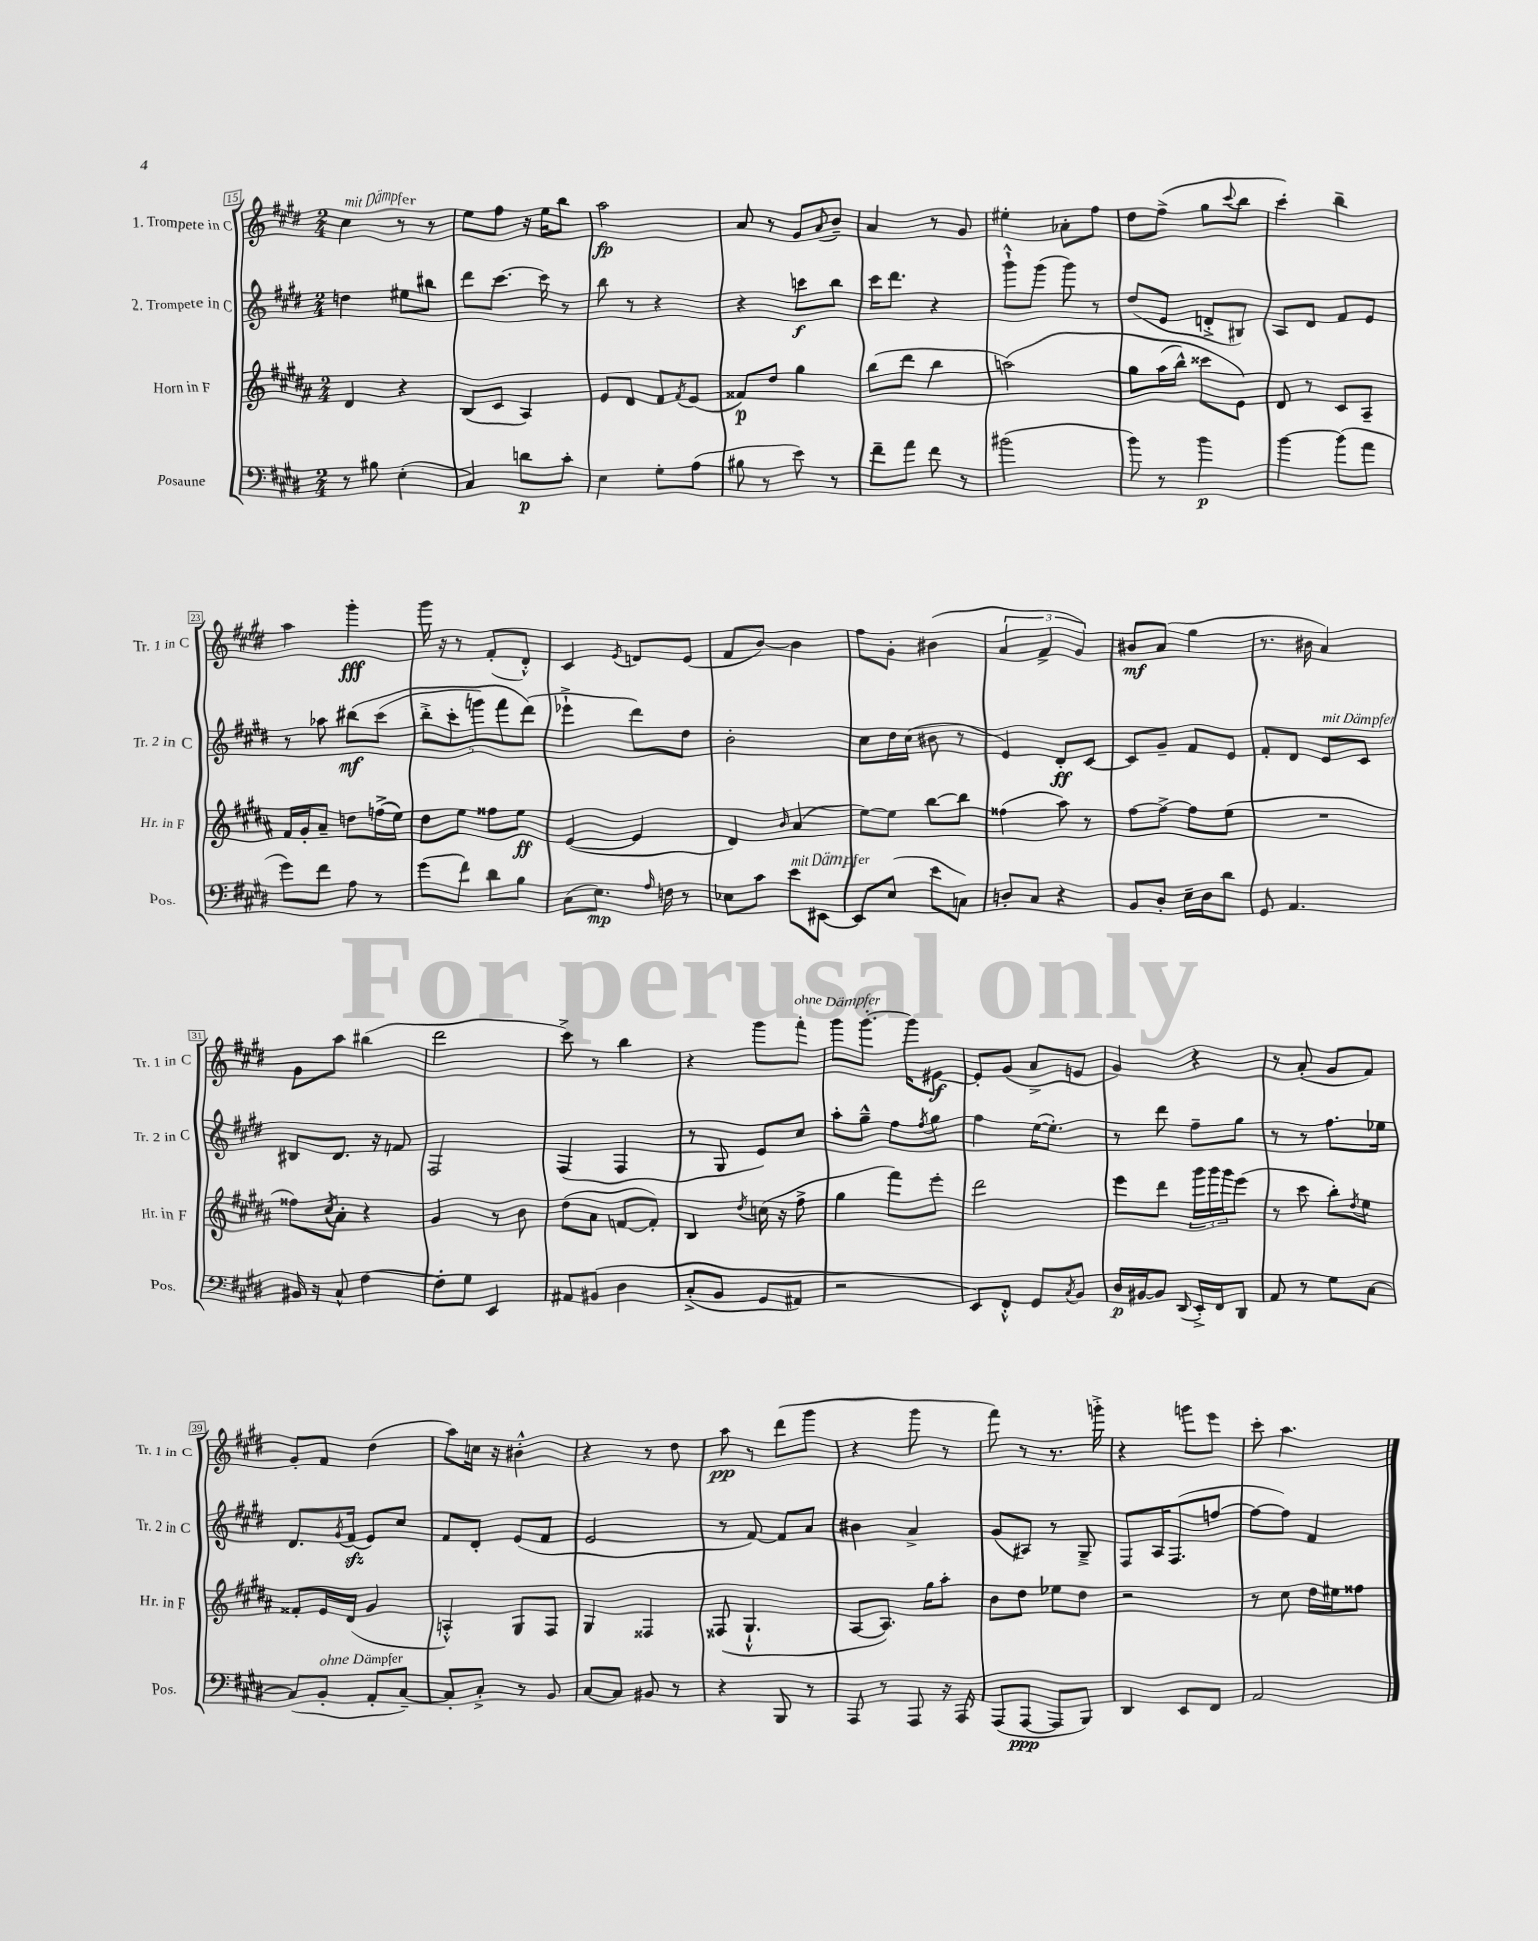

**kern	**kern	**kern	**kern
*staff4	*staff3	*staff2	*staff1
*clefF4	*clefG2	*clefG2	*clefG2
*k[f#c#g#d#]	*k[f#c#g#d#a#]	*k[f#c#g#d#]	*k[f#c#g#d#]
*M2/4	*M2/4	*M2/4	*M2/4
8r	4d#	4dd	4cc#
8B#	.	.	.
(4E'	4r	8ee#	8r
.	.	8bb#	8r
=	=	=	=
4C#)	(8B	8ddd#	8ee
.	8c#	[8.ccc#	8ff#
8d	4A#)	.	16r
.	.	16ccc#]	16ee
8c#'	.	8r	8bb
=	=	=	=
4E	8e	8bb	2aa
.	8d#	8r	.
8G#'	8f#	4r	.
.	8qf#	.	.
(8A	(8e	.	.
=	=	=	=
8B#	8f##)	4r	8a
8r	8dd#	.	8r
8e)	4gg#	8ccc	8g#
.	.	.	8qqa
8r	.	8bb	8b~
=	=	=	=
8f#~	(8bb	16ccc#	4a
.	.	8.ddd#	.
8a	8ddd#	.	.
8f#	4bb	4r	8r
8r	.	.	8g#
=	=	=	=
(2b#	&(2aa)	8ggg#`^^	4ee#'
.	.	(8ggg#	.
.	.	8ggg#)	8a-'
.	.	8r	8ff#
=	=	=	=
8b)	8gg#	(8dd#	8dd#
8r	(16aa#	8e	(8ff#^
.	16bb^^)	.	.
4b	8ccc##	8d'^	8gg#
.	.	.	8qqccc#
.	8e&)	8B#)	8bb
=	=	=	=
[4b	8d#	8A	4ccc#')
.	8r	8d#	.
(8b]	8c#	8f#	4bb~
8a	8A#~	8e	.
=	=	=	=
8g#)	16f#	8r	4aa
.	16g#'	.	.
8f#	8a#~	8aa-	.
8A	8dd	&(8bb#	4ggg#'
8r	(16ff^	(8ccc#	.
.	16ee)	.	.
=	=	=	=
(8g#	8dd#	10bb'^	16ggg#
.	.	.	16r
.	.	10ccc#'	.
8f#)	8ee	.	8r
.	.	10ggg)	.
8d#	8ff##	.	(8f#'
.	.	10fff#	.
8B	8ee	.	8d#'^^)
.	.	(10ddd#&)	.
=	=	=	=
(8C#	([4e	4eee-`^	4c#
8.E)	.	.	.
.	.	.	8qe
.	4e]	8ddd#)	8d
16qqA	.	.	.
16F	.	.	.
8r	.	8dd#	(8e
=	=	=	=
8E-	4d#)	2b'	8f#
8c#	.	.	[8b)
.	16qqb	.	.
8e	(4a#	.	4b]
[8EE#	.	.	.
=	=	=	=
8EE#]	[8ee)	8cc#	8ff#
(8E	8ee]	16dd#	8g#'
.	.	(16cc#	.
8e	[8bb	8b#	(4b#
8C)	8bb]	8r	.
=	=	=	=
8D'	(4ff##	4e)	6a
8C#	.	.	.
.	.	.	6f#^
4r	8aa#)	8d#'	.
.	.	.	6g#)
.	8r	[8c#	.
=	=	=	=
8BB	[8ff#	8c#]	8b#
8D#'	8ff#^_	8g#~	(8a
16E~	8ff#]	8f#	4gg#
16D#	.	.	.
8d#	(8ee	8e	.
=	=	=	=
8GG#	2r	8f#'	8.r
4.AA	.	8d#	.
.	.	.	16b#
.	.	8e	4a)
.	.	8c#	.
=	=	=	=
16BB#	8ff##)	8B#	8g#
16r	.	.	.
.	8qcc#	.	.
8C#^^	8a#'	8.d#	8aa
[4F#	4r	.	(4bb#
.	.	16r	.
.	.	8f	.
=	=	=	=
8F#']	4g#	2F#	2ddd#
8G#	.	.	.
4EE	8r	.	.
.	8b	.	.
=	=	=	=
8AA#	(8dd#	(4F#	8ccc#^)
&(8BB#	8a#	.	8r
4D#	[8f	4F#	4bb
.	8f'])	.	.
=	=	=	=
(8C#'^	4B	8r	4r
8BB	.	8G#	.
.	8qdd#	.	.
8GG#	(16cc	8e)	8ggg#
.	16r	.	.
8AA#)	8ff#^	8cc#	8fff#'
=	=	=	=
2r	4gg#	8aa'	8ggg#
.	.	8gg#~^^	[8.ggg#'
.	8fff#)	8ff#	.
.	.	.	16ggg#]
.	.	8qff#	.
.	8eee'	8gg#	[8e#
=	=	=	=
8EE&)	2ddd#	4ff#	8e#']
8FF#'^^	.	.	(8g#
8GG#	.	([16ee	8a^
.	.	8.ee'])	.
8qC#	.	.	.
8BB	.	.	8e
=	=	=	=
16D#	8eee	8r	4g#)
[16BB#	.	.	.
8BB#]	8ddd#	8ddd#	.
8qqDD#	.	.	.
16EE'^	24ggg#	8ff#~	4r
.	24ggg#	.	.
16FF#	.	.	.
.	24ggg#	.	.
8DD#	(8eee	8gg#	.
=	=	=	=
8AA	8r	8r	8r
8r	8ccc#	8r	(8a'
8G#	8bb')	8.ff#	8g#
.	8qdd#	.	.
[8C#	8ee	.	8f#)
.	.	16ee-	.
=	=	=	=
(8C#]	8f##'	8.d#	8g#'
8BB'	16e	.	8f#
.	.	8qg#	.
.	(16d#	(16f#	.
8AA'	4g#	8e)	(4dd#
[8C#~)	.	8cc#	.
=	=	=	=
8C#']	4A'^^)	8f#	8aa)
8C#'^	.	8d#'	16cc
.	.	.	16r
8r	8G#	(8e	4b#'^^
8BB	8F#	8f#	.
=	=	=	=
[8C#	4G#	2e	4r
8C#]	.	.	.
8BB#	4F##	.	8r
8r	.	.	8dd#
=	=	=	=
4r	(8F##	8r	8aa
.	4.G#`^^	[8f#)	8r
8BBB	.	8f#]	(8ddd#
8r	.	8a	8ggg#
=	=	=	=
8AAA	[8A#	4b#	4r
8r	8.A#])	.	.
8AAA	.	4a^	8ggg#
.	16gg#	.	.
16r	8aa#'	.	8r
16AAA	.	.	.
=	=	=	=
(8AAA	8b	(8g#	8fff#)
[8AAA	8dd#	8A#)	8r
8AAA]	8ee-	8r	8.r
8BBB)	8dd#	8G#~^	.
.	.	.	16ggg'^
=	=	=	=
4DD#	2r	8F#	4r
.	.	16A	.
.	.	(8.F#	.
8EE	.	.	8ggg
8FF#	.	[8ff	8eee
=	=	=	=
2AA	8r	8ff_	8ccc#'
.	8cc#	8ff])	4.aa
.	16dd#	4f#	.
.	16ee#	.	.
.	8ff##	.	.
==	==	==	==
*-	*-	*-	*-
